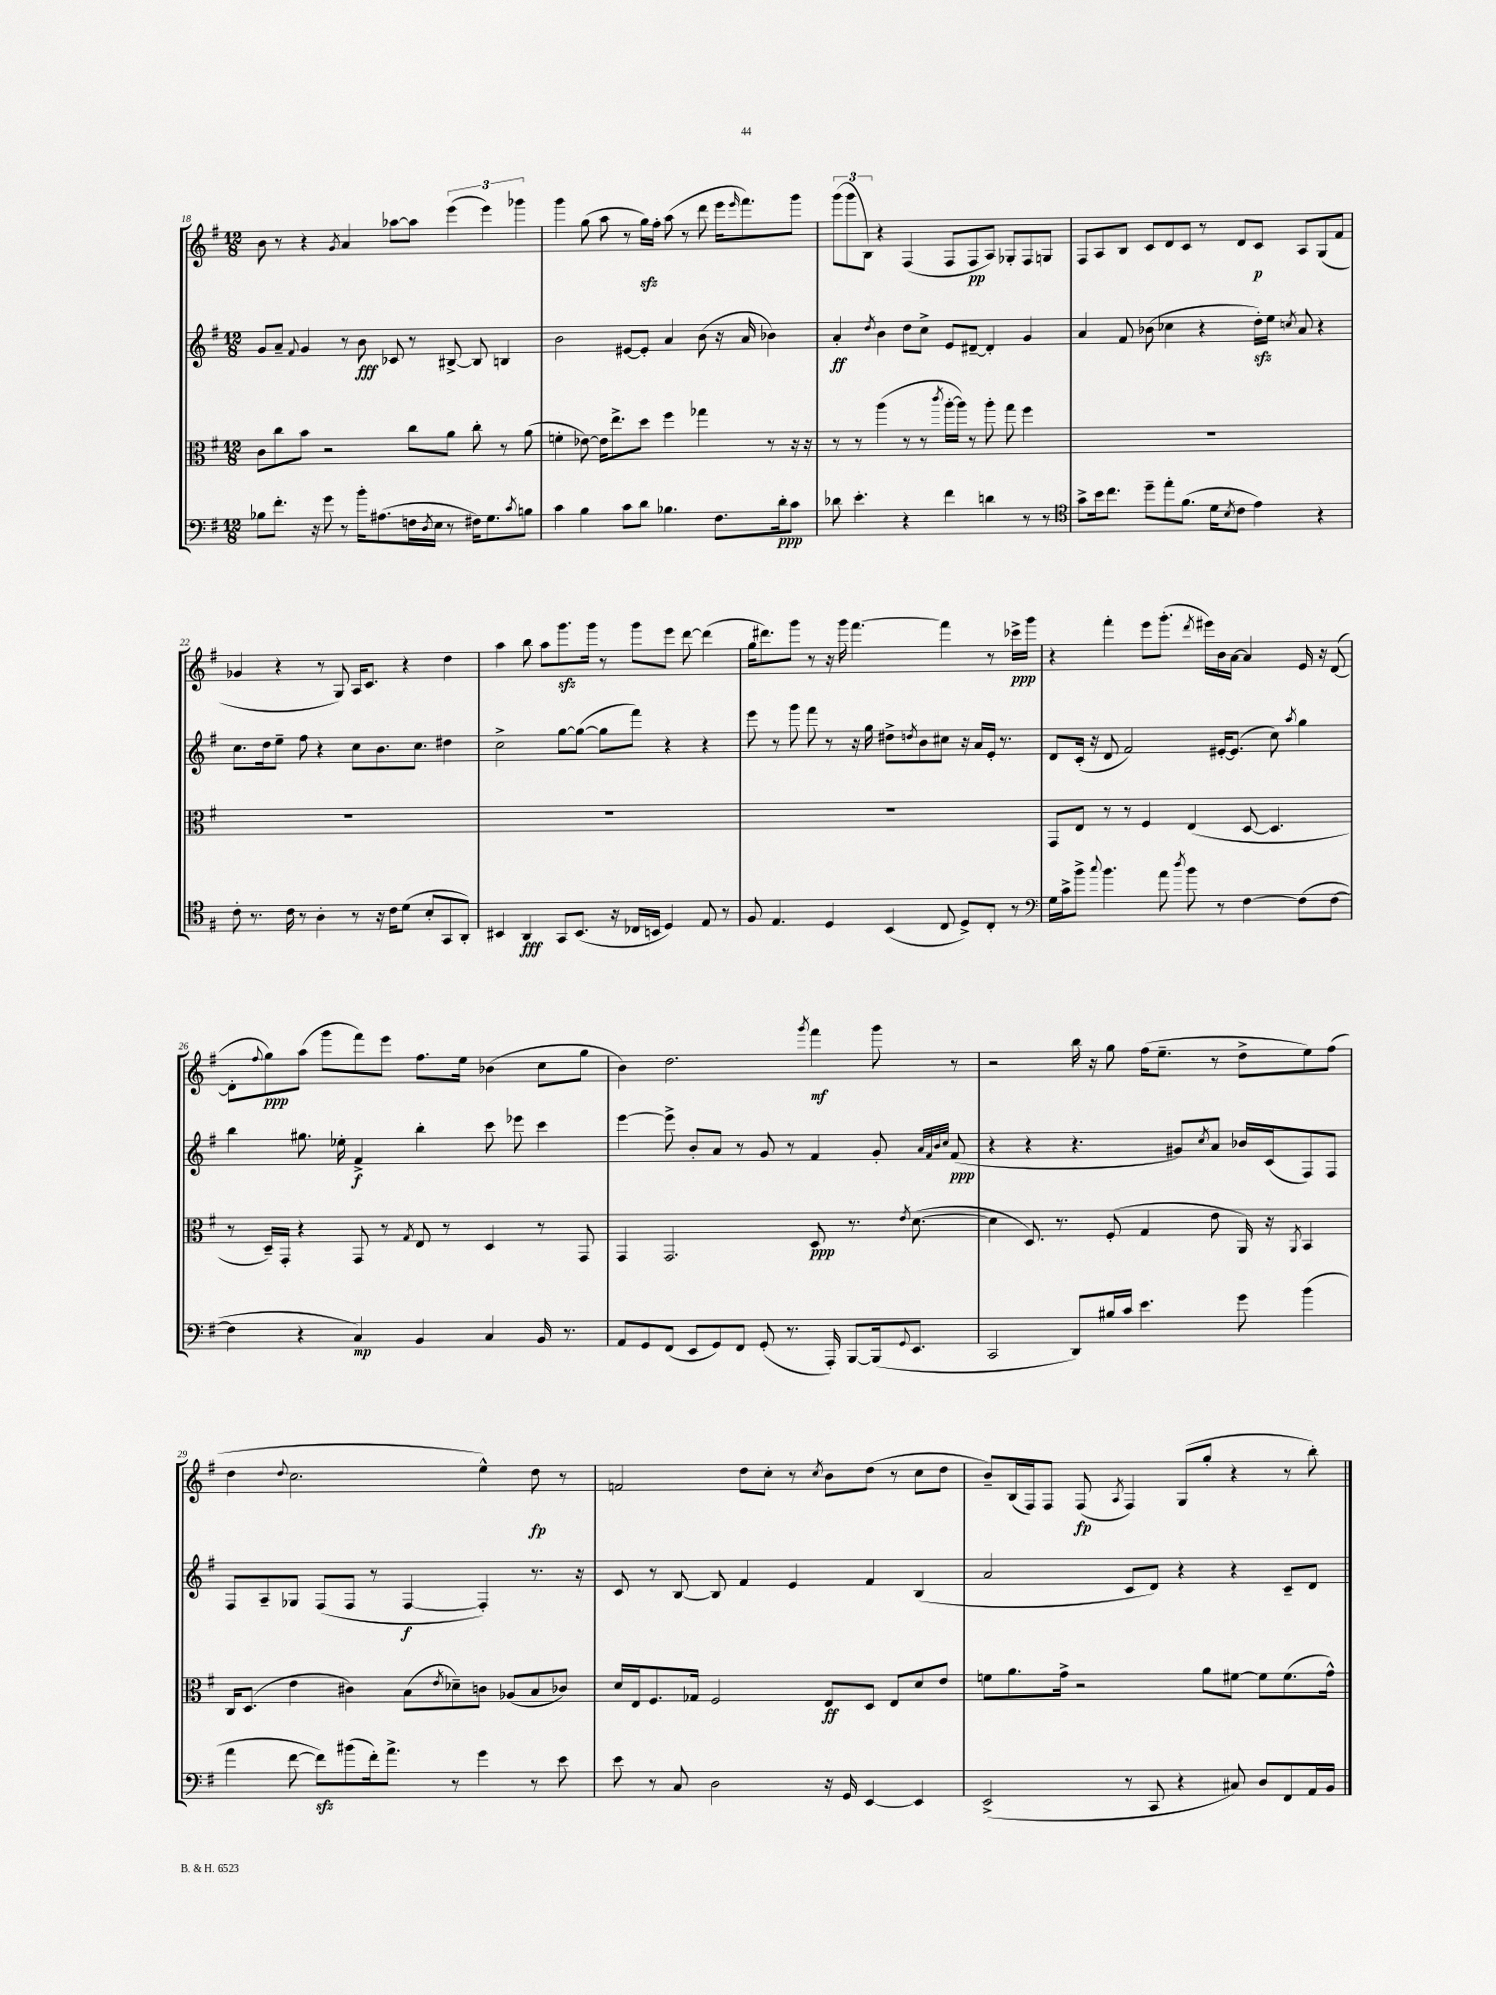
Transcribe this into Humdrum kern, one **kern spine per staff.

**kern	**kern	**kern	**kern
*staff4	*staff3	*staff2	*staff1
*clefF4	*clefC3	*clefG2	*clefG2
*k[f#]	*k[f#]	*k[f#]	*k[f#]
*M12/8	*M12/8	*M12/8	*M12/8
8B-	8c	8g	8b
8.f#'	8cc	8a~	8r
.	.	8qqf#	.
.	8b	4g	4r
16r	.	.	.
8g	2r	.	.
.	.	.	8qg
8r	.	8r	4a
16b'	.	8b	.
(8.A#	.	.	.
.	.	8c-	[8aa-
16F	8cc	8r	8aa-]
8qD	.	.	.
16E	.	.	.
8r	8a	[8B#^	(6eee
16F#)	8cc'	8B#]	.
.	.	.	6eee)
8.G	.	.	.
.	8r	4B	.
.	.	.	6ggg-
8qc	.	.	.
8B	(8a	.	.
=	=	=	=
4c	4f'	2b	4ggg
4B	[8e-)	.	(8gg
.	16e-]	.	8aa
.	8.ee^	.	.
8c	.	[8e#	8r
8d	8dd	8e#']	16gg)
.	.	.	16ff#'
4.B-	4ff#	4a	(8aa
.	.	.	8r
.	4gg-	(8b	8ddd
8.F#	.	16r	16eee
.	.	.	16qqeee
.	.	16a	8.fff#)
.	8r	4b-)	.
16d'	.	.	.
8c	16r	.	8ggg
.	16r	.	.
=	=	=	=
8d-	8r	4a'	(12ggg
.	.	.	12ggg
4.e'	8r	.	.
.	.	.	12B)
.	.	8qdd	.
.	(4aa	4b	4r
4r	8r	8dd	(4F#
.	8r	8cc^	.
.	8qccc	.	.
4f#	[16aa'	8e	8F#
.	16aa])	.	.
.	8r	[8d#~	8F#
4d	8aa'	4d#']	8A)
.	8gg	.	8G-'
8r	4ff#	4g	8F#
8r	.	.	8G
=	=	=	=
*clefC4	*	*	*
8g^	1.r	4a	8F#
16b	.	.	8A
8.cc	.	.	.
.	.	8f#	8B
8dd~	.	(8b-	8c
8ee'	.	4cc-	8d
(8.f#	.	.	8c
.	.	4r	8r
16d	.	.	.
8qB	.	.	.
8c	.	.	8d
4e)	.	16dd')	8c
.	.	16ee	.
.	.	8qcc	.
.	.	8a	8A
4r	.	4r	(8G
.	.	.	8f#
=	=	=	=
8c'	1.r	8.cc	4g-
8.r	.	.	.
.	.	16dd	.
.	.	8ee~	4r
16c	.	.	.
8r	.	8ff#	.
4A'	.	4r	8r
.	.	.	8G)
8r	.	8cc	16A
.	.	.	8.c
16r	.	8.b	.
16c	.	.	.
(8d	.	.	4r
.	.	8.cc	.
8B'	.	.	.
8GG	.	4dd#	4dd
8AA')	.	.	.
=	=	=	=
4BB#	1.r	2cc^	4aa
4AA	.	.	8bb
.	.	.	8aa
8GG	.	[8gg	8.ggg
(8.BB#	.	(8gg_	.
.	.	.	16ggg
.	.	8gg]	8r
16r	.	.	.
16C-	.	8fff#)	8ggg
16BB	.	.	.
4D)	.	4r	8eee
.	.	.	[8ddd
8E	.	4r	(4ddd]
8r	.	.	.
=	=	=	=
8F#	1.r	8eee	16gg
.	.	.	8.ddd#)
4.E	.	8r	.
.	.	8ggg	8ggg
.	.	8fff#	8r
4D	.	8r	16r
.	.	.	16ggg
.	.	16r	[4.fff#
.	.	16gg	.
(4BB	.	8dd#^	.
.	.	8qdd	.
.	.	8b	.
8C	.	8cc#	4fff#]
8D^)	.	16r	.
.	.	16a	.
8C'	.	16e'	8r
.	.	8.r	.
8r	.	.	16ccc-^
.	.	.	16ggg
=	=	=	=
*clefF4	*	*	*
16G	8GG	8d	4r
16c^	.	.	.
8b^	8E	(16c'	.
.	.	16r	.
8qqcc	.	.	.
4.b	8r	8d	4fff#'
.	8r	2f#)	.
.	4F#	.	8eee
8a	.	.	(8.ggg'
8qdd	.	.	.
8b	(4E	.	.
.	.	.	8qddd
.	.	.	16eee#)
8r	.	[16e#'	16b
.	.	(8.e#]	[16a
[4F#	[8D	.	4a]
.	4.D]	8cc)	.
.	.	8qaa	.
(8F#]	.	4gg	16e
.	.	.	16r
[8F#	.	.	([8d
=	=	=	=
4F#]	8r	4bb	8d']
.	.	.	8qqff#
.	16D~)	.	8gg)
.	16GG'	.	.
4r	4r	8.gg#	(8aa
.	.	.	8ggg
.	.	16ee-'	.
4C)	8GG	4f#^	8fff#)
.	8r	.	8eee
.	8qG	.	.
4BB	8E	4bb'	8.ff#
.	8r	.	.
.	.	.	16ee
4C	4D	8ccc	(4b-
.	.	8eee-	.
16BB	8r	4ccc	8cc
8.r	.	.	.
.	8GG	.	8gg
=	=	=	=
8AA	4GG	[4eee	4b)
8GG	.	.	.
(8FF#	2.GG	8eee^]	2.dd
8EE	.	8b'	.
8GG)	.	8a	.
8FF#	.	8r	.
(8GG'	.	8g	.
8.r	.	8r	.
.	.	.	8qggg
.	8D	4f#	4fff#
16AAA')	.	.	.
[8BBB	8.r	.	.
(16BBB]	.	8g'	8ggg
8qqGG	8qe	.	.
8.EE	([8.d	.	.
.	.	32qqa	.
.	.	32qqf#	.
.	.	32qqb	.
.	.	32qqcc	.
.	.	(8f#	8r
=	=	=	=
2CC	4d]	4r	2r
.	8.D)	4r	.
.	8.r	.	.
8DD)	.	4.r	16bb
.	.	.	16r
16B#	(8F#'	.	8gg
16c	.	.	.
4.e	4G	.	(16ff#
.	.	.	8.ee~
.	.	8g#)	.
.	.	8qcc	.
.	8e	8a	8r
8g	16AA)	16b-	8dd^
.	16r	(16c	.
.	8qAA	.	.
(4b	4BB	8F#)	8ee)
.	.	8F#	(8ff#
=	=	=	=
4a	16C	8F#	4dd
.	(8.D	.	.
.	.	8A~	.
.	.	.	8qqdd
[8f#	4e	8G-	2.cc
8f#])	.	(8F#	.
(8b#	4c#)	8F#	.
16f#')	.	8r	.
8.a^	.	.	.
.	(8B	[4F#	.
.	8qe	.	.
8r	8d-~)	.	.
4g	8c	4F#'])	4ee^^)
.	(8A-	.	.
8r	8B	8.r	8dd
8e	8c-)	.	8r
.	.	16r	.
=	=	=	=
8e	16d	8c	2f
.	16E	.	.
8r	8.F#	8r	.
8C	.	[8B	.
.	16G-	.	.
2D	2F#	8B]	.
.	.	4f#	8dd
.	.	.	8cc'
.	.	4e	8r
.	.	.	8qcc
16r	8E	.	8b
16GG	.	.	.
[4EE	8D	4f#	(8dd
.	8E	.	8r
4EE]	8d	(4B	8cc
.	8e	.	8dd
=	=	=	=
(2EE^	8f	2a	8b~)
.	8.a	.	(16B
.	.	.	16F#)
.	.	.	8F#
.	16g^	.	.
.	2r	.	(8F#
.	.	.	8qA
8r	.	8c	4F#)
8CC	.	8d)	.
4r	.	4r	(8G
.	8a	.	8gg'
8C#)	[8f#	4r	4r
8D	8f#]	.	.
8FF#	(8.f#	8c~	8r
16AA	.	8d	8bb')
16BB	16g^^)	.	.
==	==	==	==
*-	*-	*-	*-
